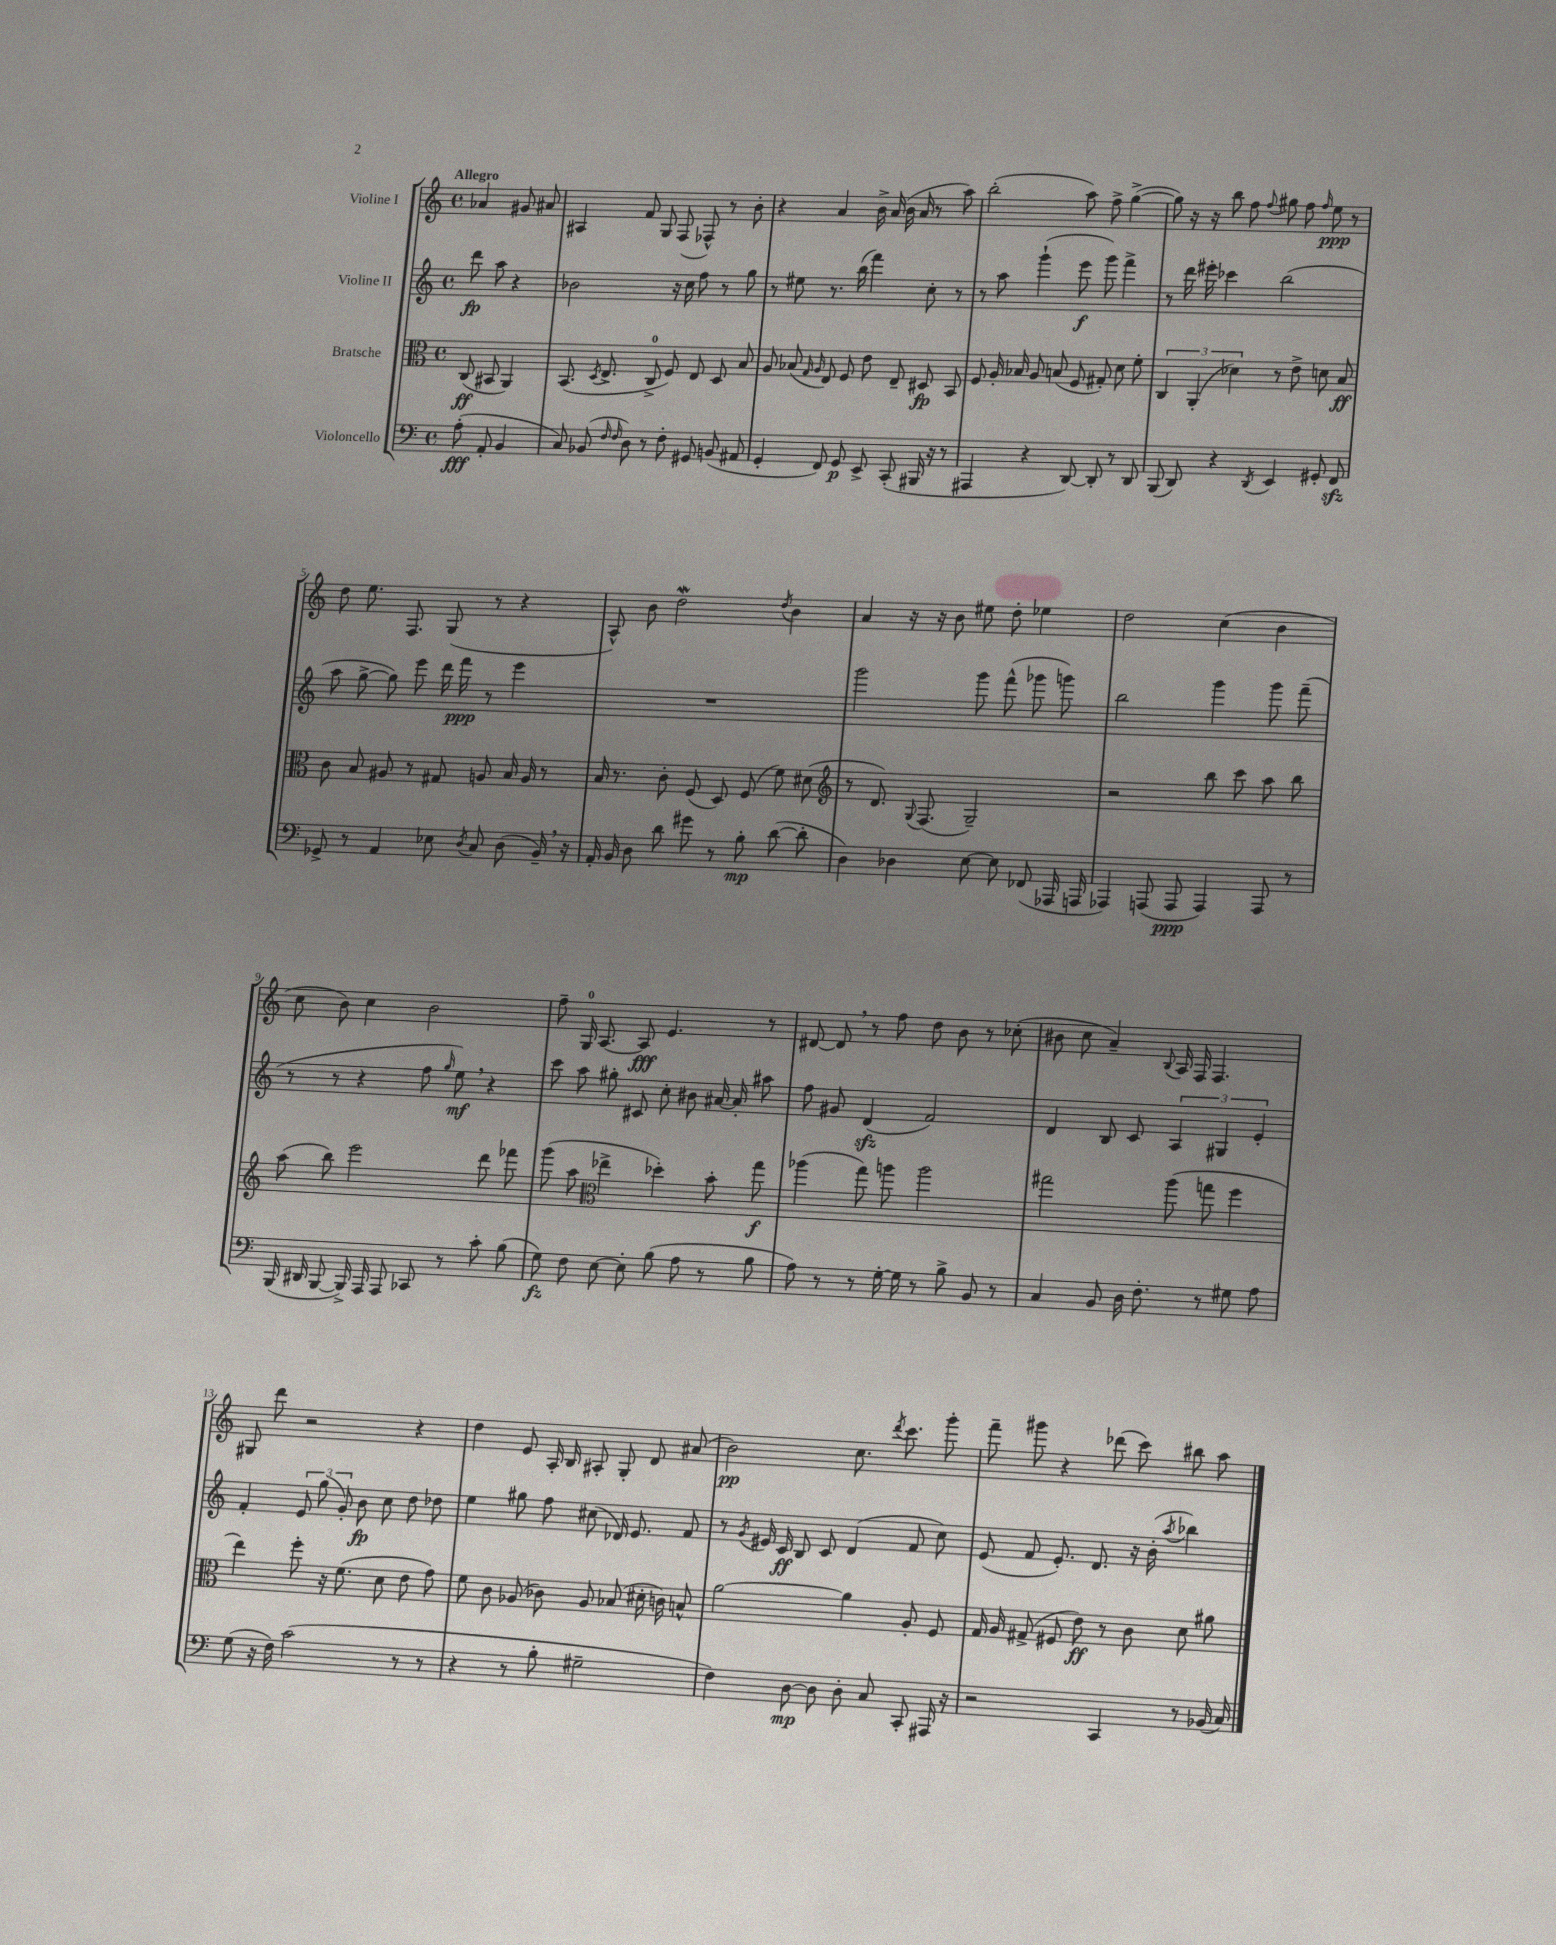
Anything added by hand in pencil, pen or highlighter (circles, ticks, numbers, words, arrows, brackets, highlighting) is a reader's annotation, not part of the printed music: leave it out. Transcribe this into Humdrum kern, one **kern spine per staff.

**kern	**kern	**kern	**kern
*staff4	*staff3	*staff2	*staff1
*clefF4	*clefC3	*clefG2	*clefG2
*k[]	*k[]	*k[]	*k[]
*M4/4	*M4/4	*M4/4	*M4/4
*met(c)	*met(c)	*met(c)	*met(c)
(8A'	(8C	8ddd	4a-
8AA'	8BB#	8aa	.
4BB	4AA)	4r	8g#
.	.	.	8a#
=	=	=	=
8C)	(8.BB	2b-	4A#
(8BB-	.	.	.
.	8qD	.	.
.	8.E^	.	.
16qqF	.	.	.
16qqF	.	.	.
8D)	.	.	8f
8r	8C^	.	8G
8F'	8F)	16r	(8F
.	.	16cc	.
8GG#	8E	8ff	8F-^^)
(8BB	8D	8r	8r
8AA#	8B	8gg	8b'
=	=	=	=
4GG'	8A	8r	4r
.	(8B-	8ee#	.
.	16qqG	.	.
.	16qqA	.	.
8FF)	8E)	8.r	4a
8GG	8F	.	.
.	.	(16bb	.
8EE^	8e	4fff)	16b^
.	.	.	(16a
(8CC'	8E~	.	16b
.	.	.	16a
16BBB#	8D#	8cc'	8r
16r	.	.	.
8r	8BB	8r	8aa)
=	=	=	=
4AAA#	8F	8r	(2bb'
.	16A'	8aa	.
.	16B-	.	.
4r	8A	(4ggg`	.
.	(8B	.	.
[8DD)	8F	8eee	8aa)
8DD']	8G#')	8ggg)	8ff^
8r	8d	4fff^	([4gg^
8DD	8f'	.	.
=	=	=	=
(8BBB	6C	8r	8gg])
8DD)	.	16ddd	16r
.	(6AA'	.	.
.	.	16eee#'	16r
4r	.	4ccc-	8bb
.	6d-)	.	.
.	.	.	8ff
8qDD	.	.	8qqff
4EE	8r	(2bb	8gg#
.	8e^	.	8ff
.	.	.	16qqff
8GG#'	8d	.	8ee
8FF	8B	.	8r
=	=	=	=
8GG-^	8c	8aa	8dd
8r	8B	[8gg^	8.ee
4AA	8A#	8gg])	.
.	.	.	8.F
.	8r	8eee	.
8E-	8G#	16ddd	(8G
.	.	16fff	.
8qD	.	.	.
8C	8A	8r	8r
(8D	16B	4eee	4r
.	16A	.	.
16BB~)	8r	.	.
16r	.	.	.
=	=	=	=
16AA'	16B	1r	8A^^)
16BB	8.r	.	.
8D	.	.	8b
8d	8c'	.	2dd
8g#	(8F	.	.
8r	8D)	.	.
8B'	(8F	.	.
.	.	.	8qdd
([8d	8f)	.	4b
8d']	(8d#	.	.
=	=	=	=
*	*clefG2	*	*
4D)	8r	2ggg	4a
.	8.d)	.	.
4D-	.	.	16r
.	8qqG	.	.
.	(8.F	.	16r
.	.	.	8b
[8E	2G~)	8ggg	8ee#
8E]	.	(8fff^^	8dd'
(8FF-	.	8ggg-	4ee-
16AAA-	.	8ggg)	.
16AAA	.	.	.
=	=	=	=
4AAA-)	2r	2bb	2dd
(8AAA	.	.	.
8AAA	.	.	.
4AAA)	8bb	4ggg	(4cc
.	8ccc	.	.
8AAA	8aa	8ggg	4b
8r	8bb	(8fff~	.
=	=	=	=
(16BBB	(8aa	8r	8cc
16DD#	.	.	.
[8BBB	8bb)	8r	8b)
16BBB^])	2eee	4r	4cc
16AAA	.	.	.
8AAA	.	.	.
8CC-	.	8ff	2b
.	.	16qqgg	.
8r	.	8ee)	.
8c'	8ddd	4r	.
(8B	8fff-	.	.
=	=	=	=
8G)	(8ggg	8ccc	8ff~
8F	8aa	8aa	16G
.	.	.	[8.A
*	*clefC3	*	*
[8E	4ee-^	8gg#'	.
8E']	.	8c#	8A]
(8B	4dd-')	8cc'	4.e
8A	.	8b#	.
8r	8b'	[16a#	.
.	.	16a#']	.
8B	8gg	8aa#	8r
=	=	=	=
8A)	(4aa-	8ff	[8d#
8r	.	8g#	8d#]
8r	8gg)	(4d	8r
[16G'	8aa	.	8ff
16G]	.	.	.
8r	2aa	2f)	8dd
8B^	.	.	8b
8BB	.	.	8r
8r	.	.	(8cc-'
=	=	=	=
4C	2gg#	4d	8b#
.	.	.	8cc
8BB	.	8B	4a~)
16D	.	8c	.
8.F'	.	.	.
.	.	.	8qqB
.	(8aa	6A	16A
.	.	.	16F
8r	8gg	.	4.F
.	.	6G#	.
8G#	4ff	.	.
.	.	6e'	.
8A	.	.	.
=	=	=	=
(8G	4ee)	4f'	8G#
16r	.	.	8ddd
16F)	.	.	.
(2c	8ff'	12e	2r
.	.	(12gg	.
.	16r	.	.
.	.	12g')	.
.	(8.f	.	.
.	.	8b	.
.	8d	8cc	.
8r	8e	8dd	4r
8r	8g)	8dd-	.
=	=	=	=
4r	8f	4ee	4dd
.	8c	.	.
8r	(8A-	8gg#	8e
8B'	8c-)	8ff	16A'
.	.	.	16B
2G#~	8A-	(8cc#	8A#'
.	(8B-	16d-)	8G'
.	.	8.e	.
.	16d#'	.	8d
.	16c)	.	.
.	8B^^	8f	(8a#
=	=	=	=
4F)	[2a	8r	2b)
.	.	8qg	.
.	.	16e#	.
.	.	16c	.
[8D	.	8B	.
8D]	.	8c	.
8D'	4a]	(4d	8.cc
8C	.	.	.
.	.	.	8qddd
.	.	.	8.ccc
8CC'	8A'	8f	.
16AAA#	8F	8cc)	8ggg'
16r	.	.	.
=	=	=	=
2r	16G	(8e	8fff~
.	16A	.	.
.	(8G#^	8f	8ggg#
.	8F#	8.e')	4r
.	8e)	.	.
.	.	8.d	.
4CC	8r	.	(8ddd-
.	8c	16r	8ccc)
.	.	(16b'	.
.	.	8qaa	.
8r	8d	4bb-)	8bb#
(16BB-	8a#	.	8aa
16C)	.	.	.
==	==	==	==
*-	*-	*-	*-
